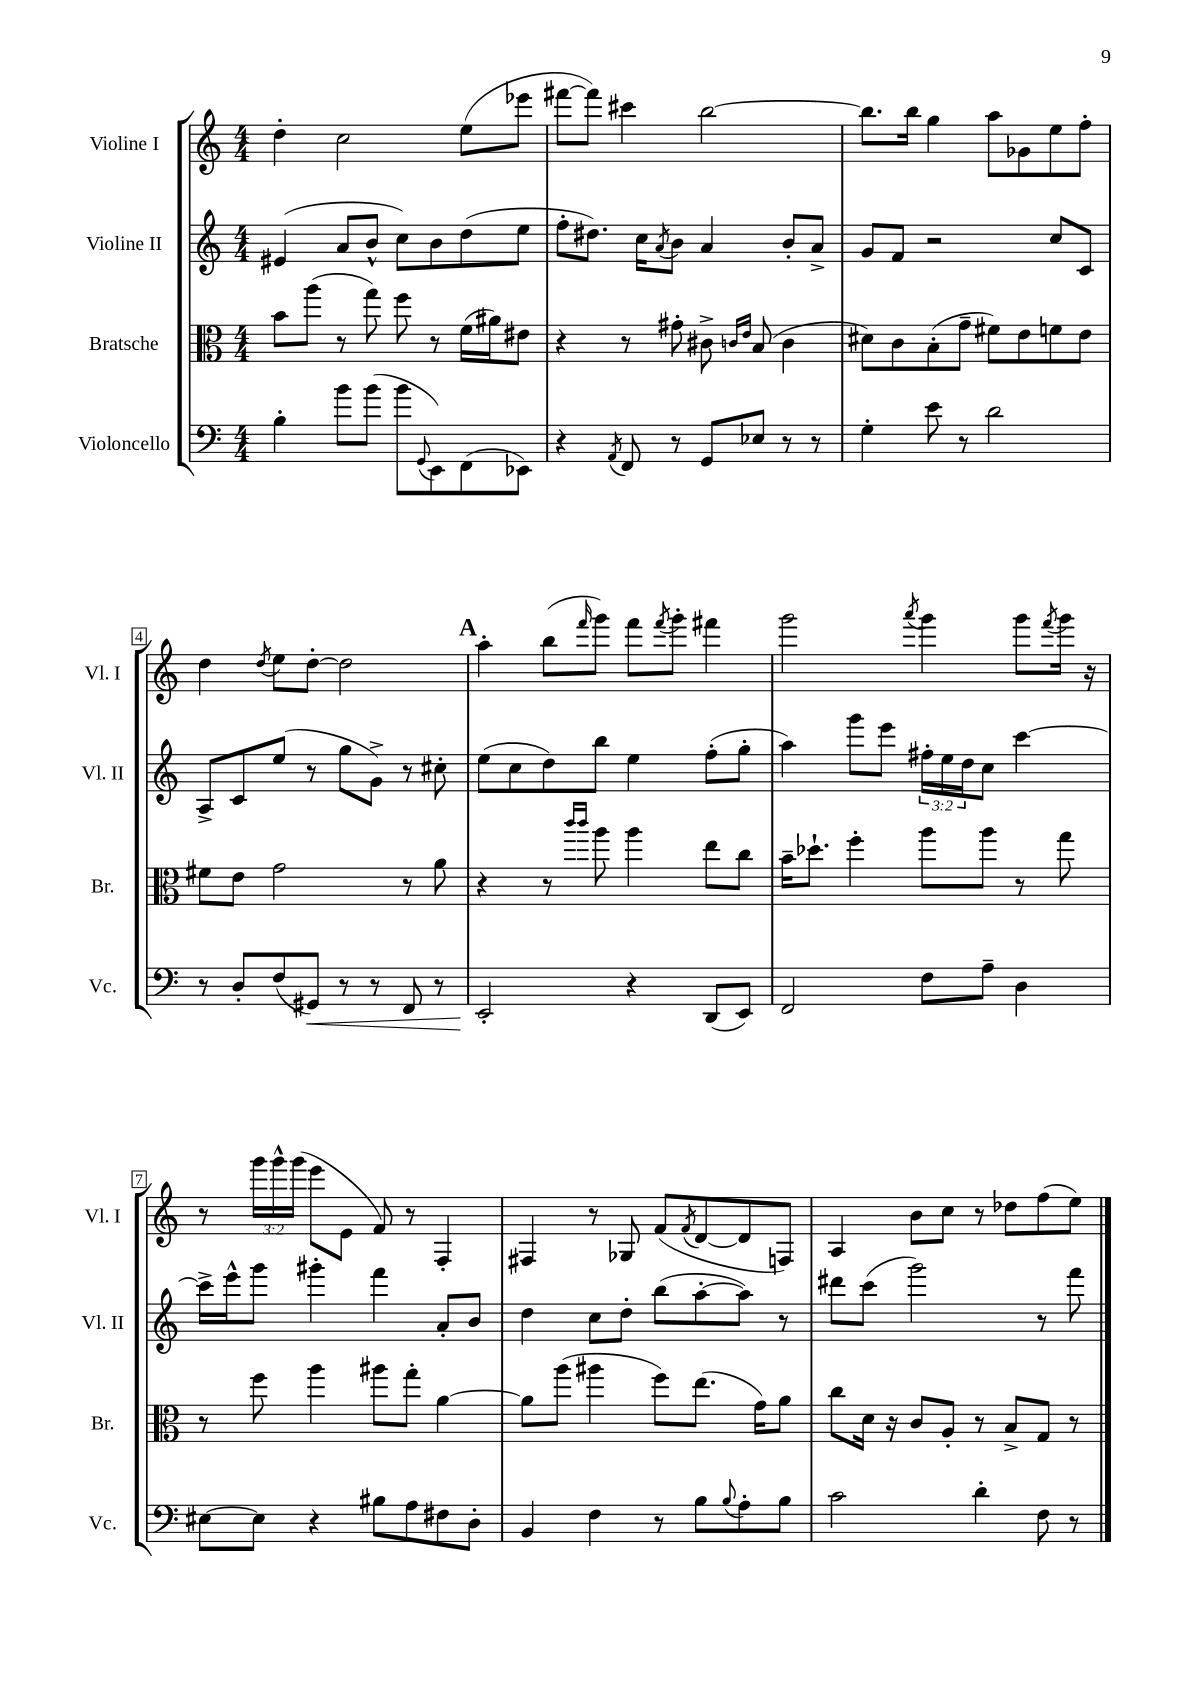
<<
\new StaffGroup <<
\new Staff = "s0" \with { instrumentName = "Violine I" shortInstrumentName = "Vl. I" } {
    \clef treble \key c \major \numericTimeSignature \time 4/4 \override Staff.TupletNumber.text = #tuplet-number::calc-fraction-text
    d''4-. c''2 e''8( ees'''8 |
    fis'''8~ fis'''8) cis'''4 b''2~ |
    b''8. b''16 g''4 a''8 ges'8 e''8 f''8-. |
    d''4 \acciaccatura { d''8 } e''8 d''8~-. d''2 |
    \mark \markup { \bold "A" } a''4-. b''8( \grace { f'''16 } g'''8) f'''8 \acciaccatura { f'''8 } g'''8-. fis'''4 |
    g'''2 \acciaccatura { a'''8 } g'''4 g'''8 \acciaccatura { f'''8 } g'''16 r16 |
    r8 \tuplet 3/2 { g'''16 g'''16-^ g'''16( } e'''8 e'8 f'8) r8 f4-. |
    fis4 r8 ges8 f'8( \acciaccatura { f'8 } d'8~ d'8 f8) |
    a4 b'8 c''8 r8 des''8 f''8( e''8) \bar "|." |
}
\new Staff = "s1" \with { instrumentName = "Violine II" shortInstrumentName = "Vl. II" } {
    \clef treble \key c \major \numericTimeSignature \time 4/4 \override Staff.TupletNumber.text = #tuplet-number::calc-fraction-text
    eis'4( a'8 b'8-^ c''8) b'8 d''8( e''8 |
    f''8-. dis''8.) c''16 \acciaccatura { a'8 } b'8 a'4 b'8-. a'8-> |
    g'8 f'8 r2 c''8 c'8 |
    a8-> c'8 e''8( r8 g''8 g'8->) r8 cis''8-. |
    \mark \markup { \bold "A" } e''8( c''8 d''8) b''8 e''4 f''8-.( g''8-. |
    a''4) g'''8 e'''8 \tuplet 3/2 { fis''16-. e''16 d''16 } c''8 c'''4~ |
    c'''16-> e'''16-^ g'''8 gis'''4-. f'''4 a'8-. b'8 |
    d''4 c''8 d''8-. b''8( a''8~-. a''8) r8 |
    dis'''8 c'''8( g'''2) r8 f'''8 \bar "|." |
}
\new Staff = "s2" \with { instrumentName = "Bratsche" shortInstrumentName = "Br." } {
    \clef alto \key c \major \numericTimeSignature \time 4/4
    b'8 a''8( r8 g''8) f''8 r8 f'16( ais'16) eis'8 |
    r4 r8 gis'8-. cis'8-> \grace { c'16 e'16 } b8( c'4 |
    dis'8) c'8 b8-.( g'8-- fis'8) e'8 f'8 e'8 |
    fis'8 e'8 g'2 r8 a'8 |
    \mark \markup { \bold "A" } r4 r8 \grace { c'''16 c'''16 } a''8 a''4 e''8 c''8 |
    b'16-- des''8.-! f''4-. a''8 a''8 r8 g''8 |
    r8 f''8 a''4 ais''8 g''8-. a'4~ |
    a'8 a''8( ais''4 f''8) e''8.( g'16) a'8 |
    c''8 d'16 r16 c'8 a8-. r8 b8-> g8 r8 \bar "|." |
}
\new Staff = "s3" \with { instrumentName = "Violoncello" shortInstrumentName = "Vc." } {
    \clef bass \key c \major \numericTimeSignature \time 4/4
    b4-. b'8 b'8( b'8 \appoggiatura { g,8 } e,8) f,8( ees,8) |
    r4 \acciaccatura { a,8 } f,8 r8 g,8 ees8 r8 r8 |
    g4-. e'8 r8 d'2 |
    r8 d8-. f8( gis,8\<) r8 r8 f,8 r8 |
    \mark \markup { \bold "A" } e,2-.\! r4 d,8( e,8) |
    f,2 f8 a8-- d4 |
    eis8~ eis8 r4 bis8 a8 fis8 d8-. |
    b,4 f4 r8 b8 \appoggiatura { b8 } a8-. b8 |
    c'2 d'4-. f8 r8 \bar "|." |
}
>>
>>
\layout { \context { \Score \override BarNumber.stencil = #(make-stencil-boxer 0.1 0.3 ly:text-interface::print) } }
